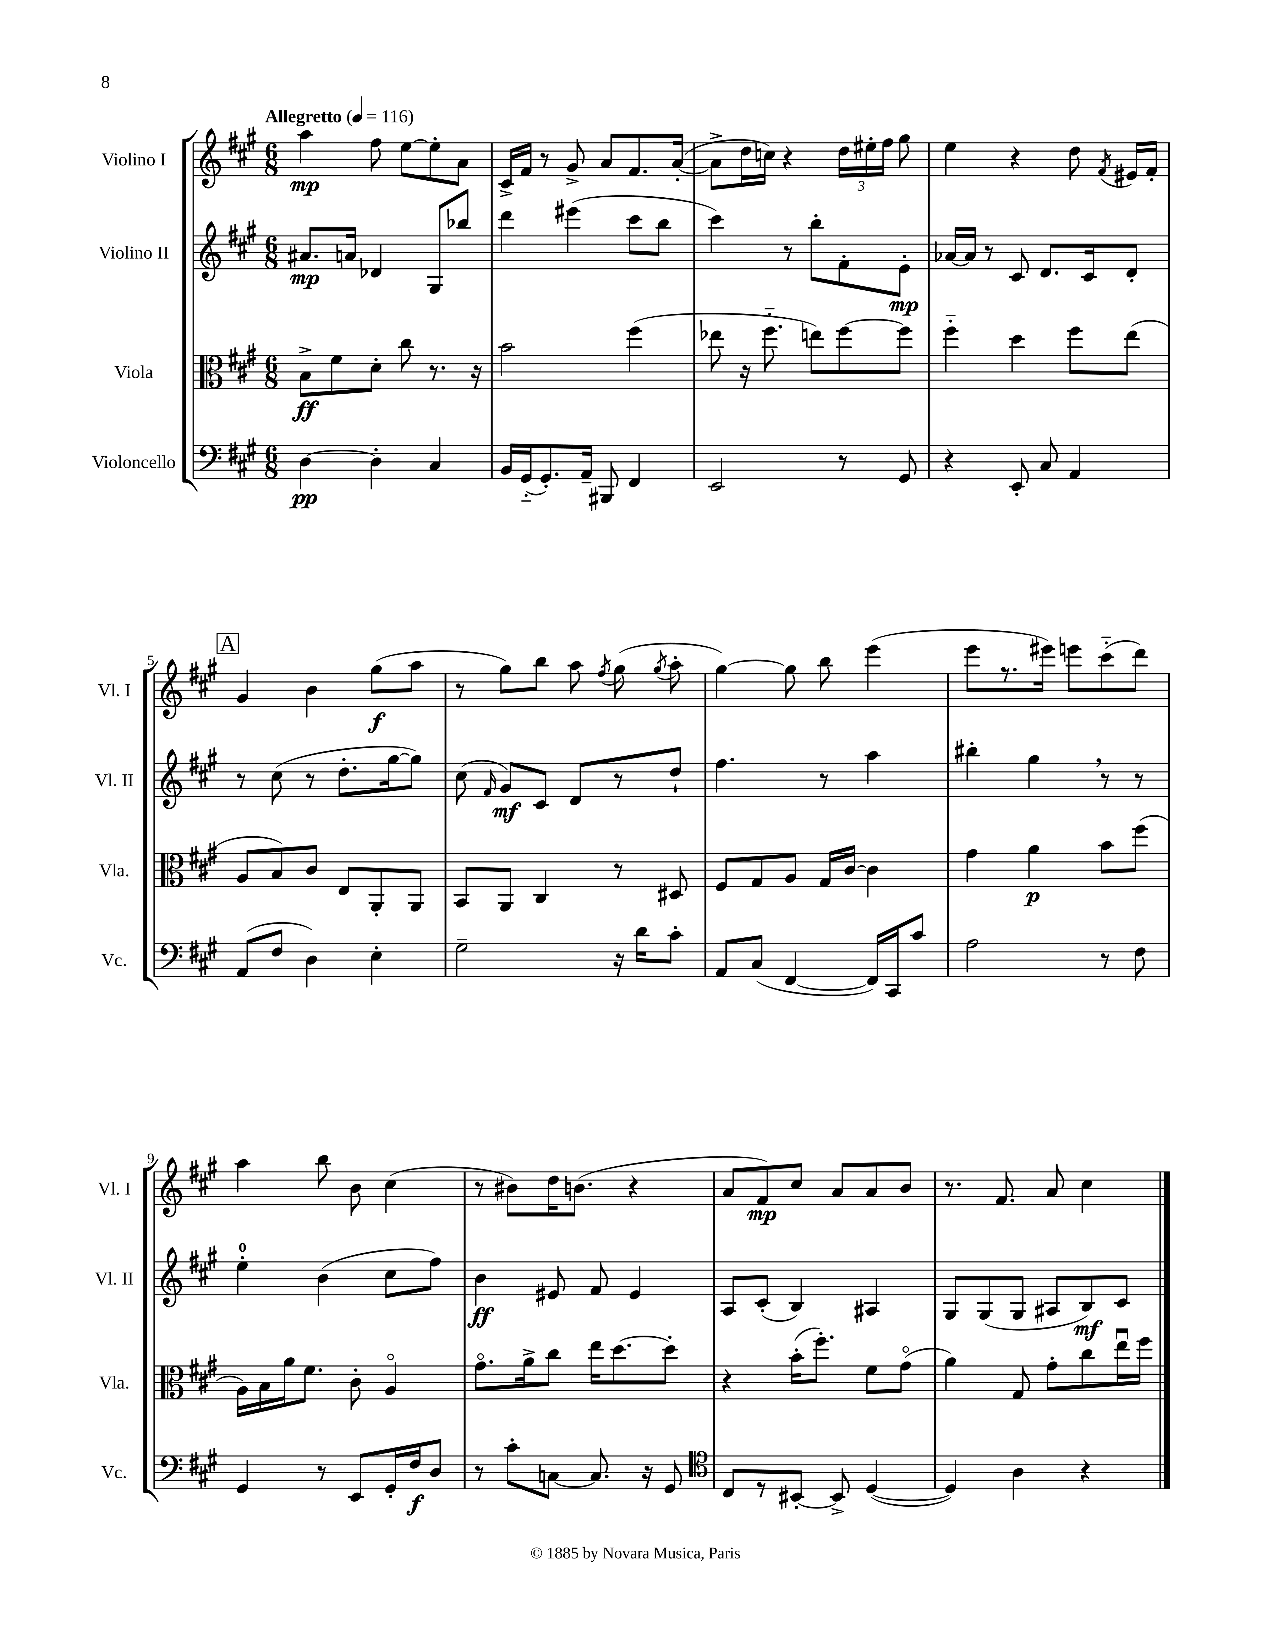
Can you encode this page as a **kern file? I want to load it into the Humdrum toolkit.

**kern	**kern	**kern	**kern
*staff4	*staff3	*staff2	*staff1
*clefF4	*clefC3	*clefG2	*clefG2
*k[f#c#g#]	*k[f#c#g#]	*k[f#c#g#]	*k[f#c#g#]
*M6/8	*M6/8	*M6/8	*M6/8
*MM116	*MM116	*MM116	*MM116
[4D\	8B^\L	8.a#/L	4aa\
.	8f#\	.	.
.	.	16a/Jk	.
4D'\]	8d'\J	4d-/	8ff#\
.	8cc#\	.	[8ee\L
4C#/	8.r	8G#/L	8ee'\]
.	.	8bb-/J	8a\J
.	16r	.	.
=	=	=	=
16BB/LL	2b\	4ddd\	16c#^/LL
(16GG#'~/J	.	.	16f#/JJ
8.GG#'/)	.	.	8r
.	.	(4eee#\	8g#^/
16AA~/Jk	.	.	.
8BBB#/	.	.	8a/L
4FF#/	(4ff#\	8ccc#\L	8.f#/
.	.	8bb\J	.
.	.	.	([16a'/Jk
=	=	=	=
2EE/	8ee-\	4ccc#\)	8a^\]L
.	16r	.	16dd\L
.	8.ff#'~\	.	16cc\JJ)
.	.	8r	4r
.	8ee\L)	8bb'\L	.
8r	[8ff#\	8f#'\	24dd\LL
.	.	.	24ee#'\
.	.	.	24ff#\JJ
8GG#/	8ff#\]J	8e'\J	8gg#\
=	=	=	=
4r	4ff#'~\	[16a-/LL	4ee\
.	.	16a-/]JJ	.
.	.	8r	.
8EE'/	4dd\	8c#/	4r
8C#/	.	8.d/L	.
4AA/	8ff#\L	.	8dd\
.	.	16c#/k	.
.	.	.	8qf#/
.	(8ee\J	8d'/J	16e#/LL
.	.	.	16f#'/JJ
=	=	=	=
(8AA/L	8A/L	8r	4g#/
8F#/J	8B/)	(8cc#\	.
4D\)	8c#/J	8r	4b\
.	8E/L	8.dd'\L	.
4E'\	8AA'/	.	(8gg#\L
.	.	[16gg#\k	.
.	8AA/J	8gg#\]J)	8aa\J
=	=	=	=
2G#~\	8BB/L	(8cc#\	8r
.	.	16qqf#/	.
.	8AA/J	8g#/L)	8gg#\L)
.	4C#/	8c#/J	8bb\J
.	.	8d/L	8aa\
.	.	.	8qff#/
16r	8r	8r	(8gg#\
16d\LK	.	.	.
.	.	.	8qgg#/
8c#'\J	8D#/	8dd`/J	8aa'\
=	=	=	=
8AA/L	8F#/L	4.ff#\	[4gg#\)
(8C#/J	8G#/	.	.
[4FF#/	8A/J	.	8gg#\]
.	16G#/LL	8r	8bb\
.	[16c#/JJ	.	.
16FF#/]LL)	4c#\]	4aa\	(4eee\
16CC#/J	.	.	.
8c#/J	.	.	.
=	=	=	=
2A\	4g#\	4bb#'\	8eee\L
.	.	.	8.r
.	4a\	4gg#\	.
.	.	.	16eee#\Jk)
.	.	.	8eee\L
8r	8b\L	8r	(8ccc#'~\
8F#\	(8ff#\J	8r	8ddd\J)
=	=	=	=
4GG#/	16A\LL)	4ee'\	4aa\
.	16B\	.	.
.	16a\J	.	.
.	8.f#\J	.	.
8r	.	(4b\	8bb\
8EE/L	8c#'\	.	8b\
16GG#'/L	4Ao/	8cc#\L	(4cc#\
16F#/J	.	.	.
8D/J	.	8ff#\J)	.
=	=	=	=
8r	8.g#o\L	4b\	8r
8c#'\L	.	.	8b#\L)
.	16a^\k	.	.
[8C\J	8cc#\J	8e#/	16dd\K
.	.	.	(8.b\J
8.C/]	16ee\LK	8f#/	.
.	[8.dd\	.	.
.	.	4e#/	4r
16r	.	.	.
8GG#/	8dd'\]J	.	.
=	=	=	=
*clefC4	*	*	*
8C#/L	4r	8A/L	8a/L
8r	.	(8c#'/J	8f#/)
[8BB#'/J	(16b'\LK	4B/)	8cc#/J
.	8.ff#'\J)	.	.
8BB#^/]	.	.	8a/L
([4D/	8f#\L	4A#/	8a/
.	(8g#o\J	.	8b/J
=	=	=	=
4D/])	4a\)	8G#/L	8.r
.	.	(8G#/	.
.	.	.	8.f#/
4A\	8G#/	8G#/J	.
.	8g#'\L	8A#/L	8a/
4r	8cc#\	8B/)	4cc#\
.	16eeu\L	8c#/J	.
.	16ff#\JJ	.	.
==	==	==	==
*-	*-	*-	*-
